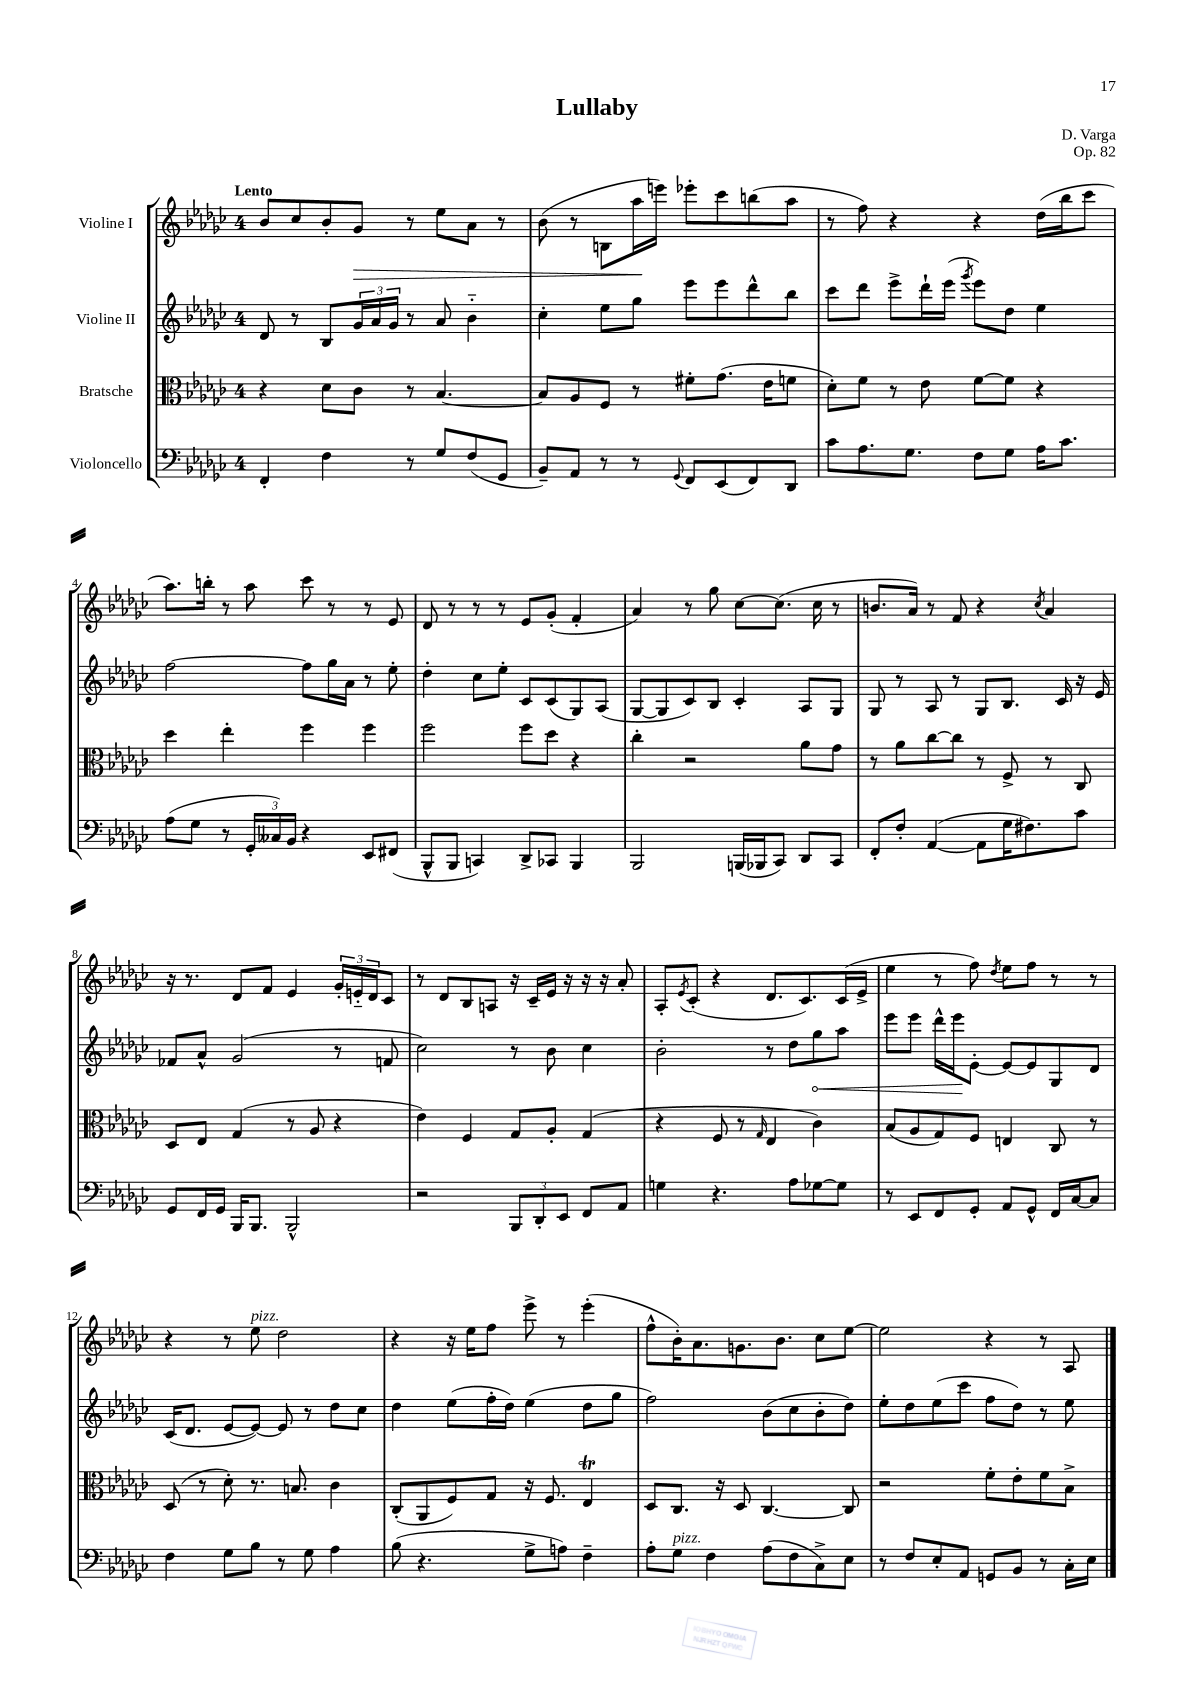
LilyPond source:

\header { title = "Lullaby" composer = "D. Varga" opus = "Op. 82" }
<<
\new StaffGroup <<
\new Staff = "s0" \with { instrumentName = "Violine I" } {
    \clef treble \key ges \major \once \override Staff.TimeSignature.style = #'single-digit \time 4/4 \tempo "Lento"
    bes'8 ces''8 bes'8-. ges'8\> r8 ees''8 aes'8 r8 |
    bes'8( r8 b8 aes''16\! e'''16) ees'''8-. ces'''8 b''8( aes''8 |
    r8 f''8) r4 r4 des''16( bes''16 ces'''8 |
    aes''8.) b''16-. r8 aes''8 ces'''8 r8 r8 ees'8 |
    des'8 r8 r8 r8 ees'8 ges'8-.( f'4-. |
    aes'4) r8 ges''8 ces''8~ ces''8.( ces''16 r8 |
    b'8. aes'16) r8 f'8 r4 \acciaccatura { ces''8 } aes'4 |
    r16 r8. des'8 f'8 ees'4 \tuplet 3/2 { ges'16-. e'16-_ des'16 } ces'8 |
    r8 des'8 bes8 a8 r16 ces'16-- ees'16 r16 r16 r16 aes'8-. |
    aes8-. \acciaccatura { ees'8 } ces'8-.( r4 des'8. ces'8.) ces'16( ees'16-> |
    ees''4 r8 f''8) \acciaccatura { des''8 } ees''8 f''8 r8 r8 |
    r4 r8 ees''8^\markup { \italic "pizz." } des''2 |
    r4 r16 ees''16 f''8 ees'''8-> r8 ees'''4-.( |
    f''8-^ bes'16-.) aes'8. g'8. bes'8. ces''8 ees''8~ |
    ees''2 r4 r8 aes8 \bar "|." |
}
\new Staff = "s1" \with { instrumentName = "Violine II" } {
    \clef treble \key ges \major \once \override Staff.TimeSignature.style = #'single-digit \time 4/4
    des'8 r8 bes8 \tuplet 3/2 { ges'16 aes'16 ges'16 } r8 aes'8 bes'4-_ |
    ces''4-. ees''8 ges''8 ees'''8 ees'''8 des'''8-^ bes''8 |
    ces'''8 des'''8 ees'''8-> des'''16-! ees'''16( \acciaccatura { ges'''8 } ees'''8) des''8 ees''4 |
    f''2~ f''8 ges''16 aes'16 r8 ees''8-. |
    des''4-. ces''8 ees''8-. ces'8 ces'8( ges8) aes8( |
    ges8~ ges8 ces'8) bes8 ces'4-. aes8 ges8 |
    ges8 r8 aes8 r8 ges8 bes8. ces'16 r16 ees'16 |
    fes'8 aes'8-^ ges'2( r8 f'8 |
    ces''2) r8 bes'8 ces''4 |
    bes'2-. r8 des''8 \once \override Hairpin.circled-tip = ##t ges''8\< aes''8 |
    ees'''8 ees'''8 des'''16-^ ees'''16\! ees'8~-. ees'8~ ees'8 ges8 des'8 |
    ces'16( des'8. ees'8~ ees'8~) ees'8 r8 des''8 ces''8 |
    des''4 ees''8( f''16-. des''16) ees''4( des''8 ges''8 |
    f''2) bes'8( ces''8 bes'8-. des''8) |
    ees''8-. des''8 ees''8( ces'''8 f''8 des''8) r8 ees''8 \bar "|." |
}
\new Staff = "s2" \with { instrumentName = "Bratsche" } {
    \clef alto \key ges \major \once \override Staff.TimeSignature.style = #'single-digit \time 4/4
    r4 des'8 ces'8 r8 bes4.~ |
    bes8 aes8 f8 r8 fis'8-. ges'8.( ees'16 f'8 |
    des'8-.) f'8 r8 ees'8 f'8~ f'8 r4 |
    des''4 ees''4-. f''4 f''4 |
    f''2 f''8 des''8 r4 |
    ces''4-. r2 aes'8 ges'8 |
    r8 aes'8 ces''8~ ces''8 r8 f8-> r8 ces8 |
    des8 ees8 ges4( r8 aes8 r4 |
    ees'4) f4 ges8 aes8-. ges4( |
    r4 f8 r8 \grace { ges16 } ees4 ces'4) |
    bes8( aes8 ges8) f8 e4 ces8 r8 |
    des8( r8 des'8-.) r8. b8. ces'4 |
    ces8-.( aes,8 f8) ges8 r16 f8. ees4\trill |
    des8 ces8. r16 des8 ces4.~ ces8 |
    r2 f'8-. ees'8-. f'8 bes8-> \bar "|." |
}
\new Staff = "s3" \with { instrumentName = "Violoncello" } {
    \clef bass \key ges \major \once \override Staff.TimeSignature.style = #'single-digit \time 4/4
    f,4-. f4 r8 ges8 f8( ges,8 |
    bes,8--) aes,8 r8 r8 \appoggiatura { ges,8 } f,8 ees,8( f,8) des,8 |
    ces'8 aes8. ges8. f8 ges8 aes16 ces'8. |
    aes8( ges8 r8 \tuplet 3/2 { ges,16-. ceses16) bes,16 } r4 ees,8 fis,8( |
    bes,,8-^ bes,,8 c,4) des,8-> ces,8 bes,,4 |
    bes,,2 b,,16( bes,,16 ces,8) des,8 ces,8 |
    f,8-. f8-. aes,4~( aes,8 ges16 fis8.) ces'8 |
    ges,8 f,16 ges,16 bes,,16 bes,,8. bes,,2-^ |
    r2 \tuplet 3/2 { bes,,8 des,8-. ees,8 } f,8 aes,8 |
    g4 r4. aes8 ges8~ ges8 |
    r8 ees,8 f,8 ges,8-. aes,8 ges,8-^ f,16 ces16~ ces8 |
    f4 ges8 bes8 r8 ges8 aes4 |
    bes8( r4. ges8-> a8) f4-- |
    aes8-. ges8^\markup { \italic "pizz." } f4 aes8( f8 ces8->) ees8 |
    r8 f8 ees8-. aes,8 g,8 bes,8 r8 ces16-. ees16 \bar "|." |
}
>>
>>
